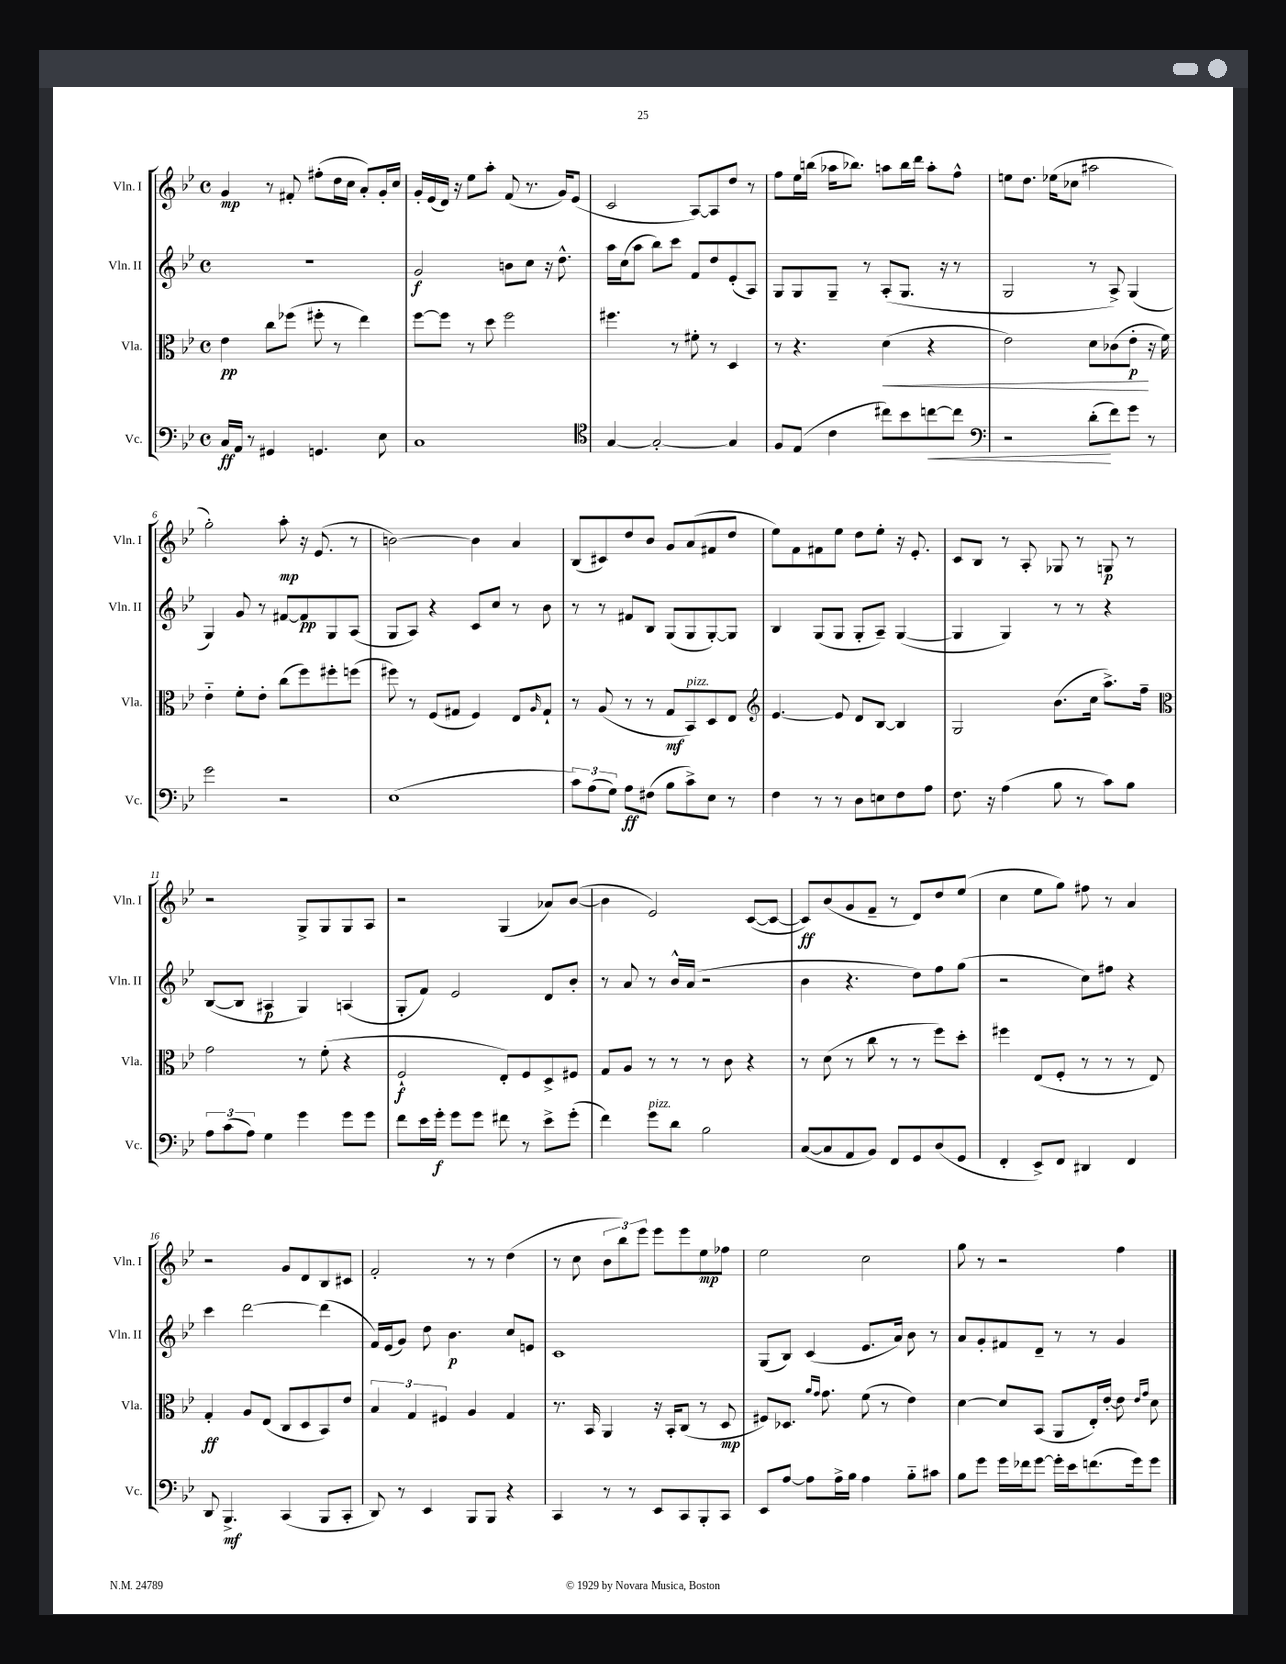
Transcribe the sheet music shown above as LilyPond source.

<<
\new StaffGroup <<
\new Staff = "s0" \with { instrumentName = "Vln. I" shortInstrumentName = "Vln. I" } {
    \clef treble \key bes \major \defaultTimeSignature \time 4/4
    g'4\mp r8 fis'8-. fis''8-.( d''16 c''16 a'8-.) g'16-. c''16 |
    g'16-. ees'16( d'16) r16 ees''8 a''8-. f'8( r8. g'16) ees'8( |
    c'2 a8~) a8 d''8 r8 |
    f''8 ees''16 b''16( aes''16 bes''8.) a''8 bes''16 d'''16 a''8-. f''8-^ |
    e''8 d''8. ees''16( ces''8 ais''2 |
    g''2-.) a''8-.\mp r16 ees'8.( r8 |
    b'2~) b'4 a'4 |
    bes8( cis'8) d''8 bes'8 g'8 a'8( fis'8 d''8 |
    ees''8) f'8 fis'8 ees''8 d''8 ees''8-. r16 ees'8.-. |
    c'8 bes8 r8 a8-. ges8 r8 g8\p r8 |
    r2 g8-> g8 g8 a8 |
    r2 g4( aes'8) bes'8~( |
    bes'4 ees'2) c'8~( c'8~ |
    c'8\ff) bes'8( g'8 f'8-- r8 d'8) d''8 ees''8( |
    c''4 ees''8 g''8) fis''8 r8 a'4 |
    r2 g'8 d'8 bes8 cis'8 |
    f'2-. r8 r8 d''4( |
    r8 c''8 \tuplet 3/2 { bes'8 bes''8) ees'''8 } ees'''8 ees'''8 ees''8\mp fes''8 |
    ees''2 c''2 |
    g''8 r8 r2 f''4 \bar "|." |
}
\new Staff = "s1" \with { instrumentName = "Vln. II" shortInstrumentName = "Vln. II" } {
    \clef treble \key bes \major \defaultTimeSignature \time 4/4
    R1 |
    g'2\f b'8 c''8 r16 d''8.-^ |
    a''16 c''16( a''8 bes''8) c'''8 f'8 d''8 ees'8-.( a8) |
    g8 g8 g8-- r8 a8-.( g8. r16 r8 |
    g2 r8 a8->) g4( |
    g4) g'8 r8 fis'8~ fis'8\pp g8 a8( |
    g8 a8) r4 c'8 c''8 r8 bes'8 |
    r8 r8 fis'8 bes8 g8( g8 g8~-.) g8 |
    bes4 g8( g8 g8-. a8--) g4~( |
    g4 g4) r8 r8 r4 |
    bes8~( bes8 ais4\p g4) a4( |
    g8-. f'8) ees'2 d'8 bes'8-. |
    r8 a'8 r8 bes'16-^ a'16( r2 |
    bes'4 r4. d''8) f''8 g''8( |
    r2 c''8) fis''8 r4 |
    c'''4 d'''2~ d'''4( |
    f'16) ees'16( g'8) d''8 bes'4.\p c''8 e'8 |
    c'1 |
    g8( bes8) c'4( ees'8. a'16) bes'8 r8 |
    a'8 g'8-. fis'8 d'8-- r8 r8 g'4 \bar "|." |
}
\new Staff = "s2" \with { instrumentName = "Vla." shortInstrumentName = "Vla." } {
    \clef alto \key bes \major \defaultTimeSignature \time 4/4
    ees'4\pp c''8 fes''8( fis''8-. r8 ees''4) |
    f''8~ f''8 r8 d''8 f''2 |
    fis''4. r8 fis'8-. r8 d4 |
    r8 r4. d'4\<( r4 |
    ees'2) d'8 ces'8( ees'8-.\p\! r16 f'16) |
    ees'4-_ f'8-. ees'8-. c''8( f''8) fis''8-. f''8( |
    fis''8) r8 f8( gis8 f4) ees8 \grace { a16 } gis8-! |
    r8 a8( r8 r8 g8\mf bes,8^\markup { \italic "pizz." }) d8 ees8 |
    \clef treble ees'4.~ ees'8 d'8 bes8~ bes4 |
    g2 bes'8.( c''16 a''8.->) f''16-- |
    \clef alto g'2 r8 f'8-.( r4 |
    f2-!\f ees8-.) f8 d8-> fis8 |
    g8 a8 r8 r8 r8 c'8 r4 |
    r8 d'8( r8 c''8 r8 r8 f''8) d''8-. |
    fis''4 ees8( f8-. r8 r8 r8 ees8) |
    g4-.\ff a8 ees8( c8 d8 bes,8) ees'8 |
    \tuplet 3/2 { bes4 g4 fis4 } a4 g4 |
    r8. bes,16 a,4 r16 bes,16-. c8( r8 d8\mp |
    fis8) des8. \grace { a'16 g'16 } g'8. f'8( r8 ees'4) |
    d'4~ d'8 bes,8( a,8 ees16-.) ees'16~-. ees'8 \grace { ees'16 g'16 } d'8 \bar "|." |
}
\new Staff = "s3" \with { instrumentName = "Vc." shortInstrumentName = "Vc." } {
    \clef bass \key bes \major \defaultTimeSignature \time 4/4
    c16\ff a,16 r8 gis,4 g,4. ees8 |
    c1 |
    \clef tenor g4~ g2~-. g4 |
    f8 ees8( c'4 cis''8) bes'8 c''8~\< c''8 |
    \clef bass r2 d'8-.\!( f'8) g'8 r8 |
    g'2 r2 |
    ees1( |
    \tuplet 3/2 { c'8) a8( g8) } a8\ff fis8( bes8 c'8->) ees8 r8 |
    f4 r8 r8 d8 e8 f8 a8 |
    f8. r16 a4( bes8 r8 c'8) bes8 |
    \tuplet 3/2 { a8 c'8( a8) } g4 g'4 g'8 g'8 |
    f'8 ees'16 g'16-.\f g'8 g'8 fis'8 r8 ees'8-> g'8-.( |
    f'4) g'8^\markup { \italic "pizz." } d'8 bes2 |
    c8~( c8 a,8 bes,8) f,8 g,8 d8( g,8 |
    f,4-. ees,8->) f,8 dis,4 f,4 |
    d,8 bes,,4.->\mf c,4( bes,,8 c,8-. |
    d,8) r8 ees,4 bes,,8 bes,,8 r4 |
    c,4 r8 r8 ees,8 c,8 bes,,8-. c,8 |
    ees,8 a8~ a8 a16-> bes16 a4 bes8-_ cis'8 |
    bes8 g'8 g'16 fes'16 g'8~ g'16-. ees'16 f'8.( g'16) g'8 \bar "|." |
}
>>
>>
